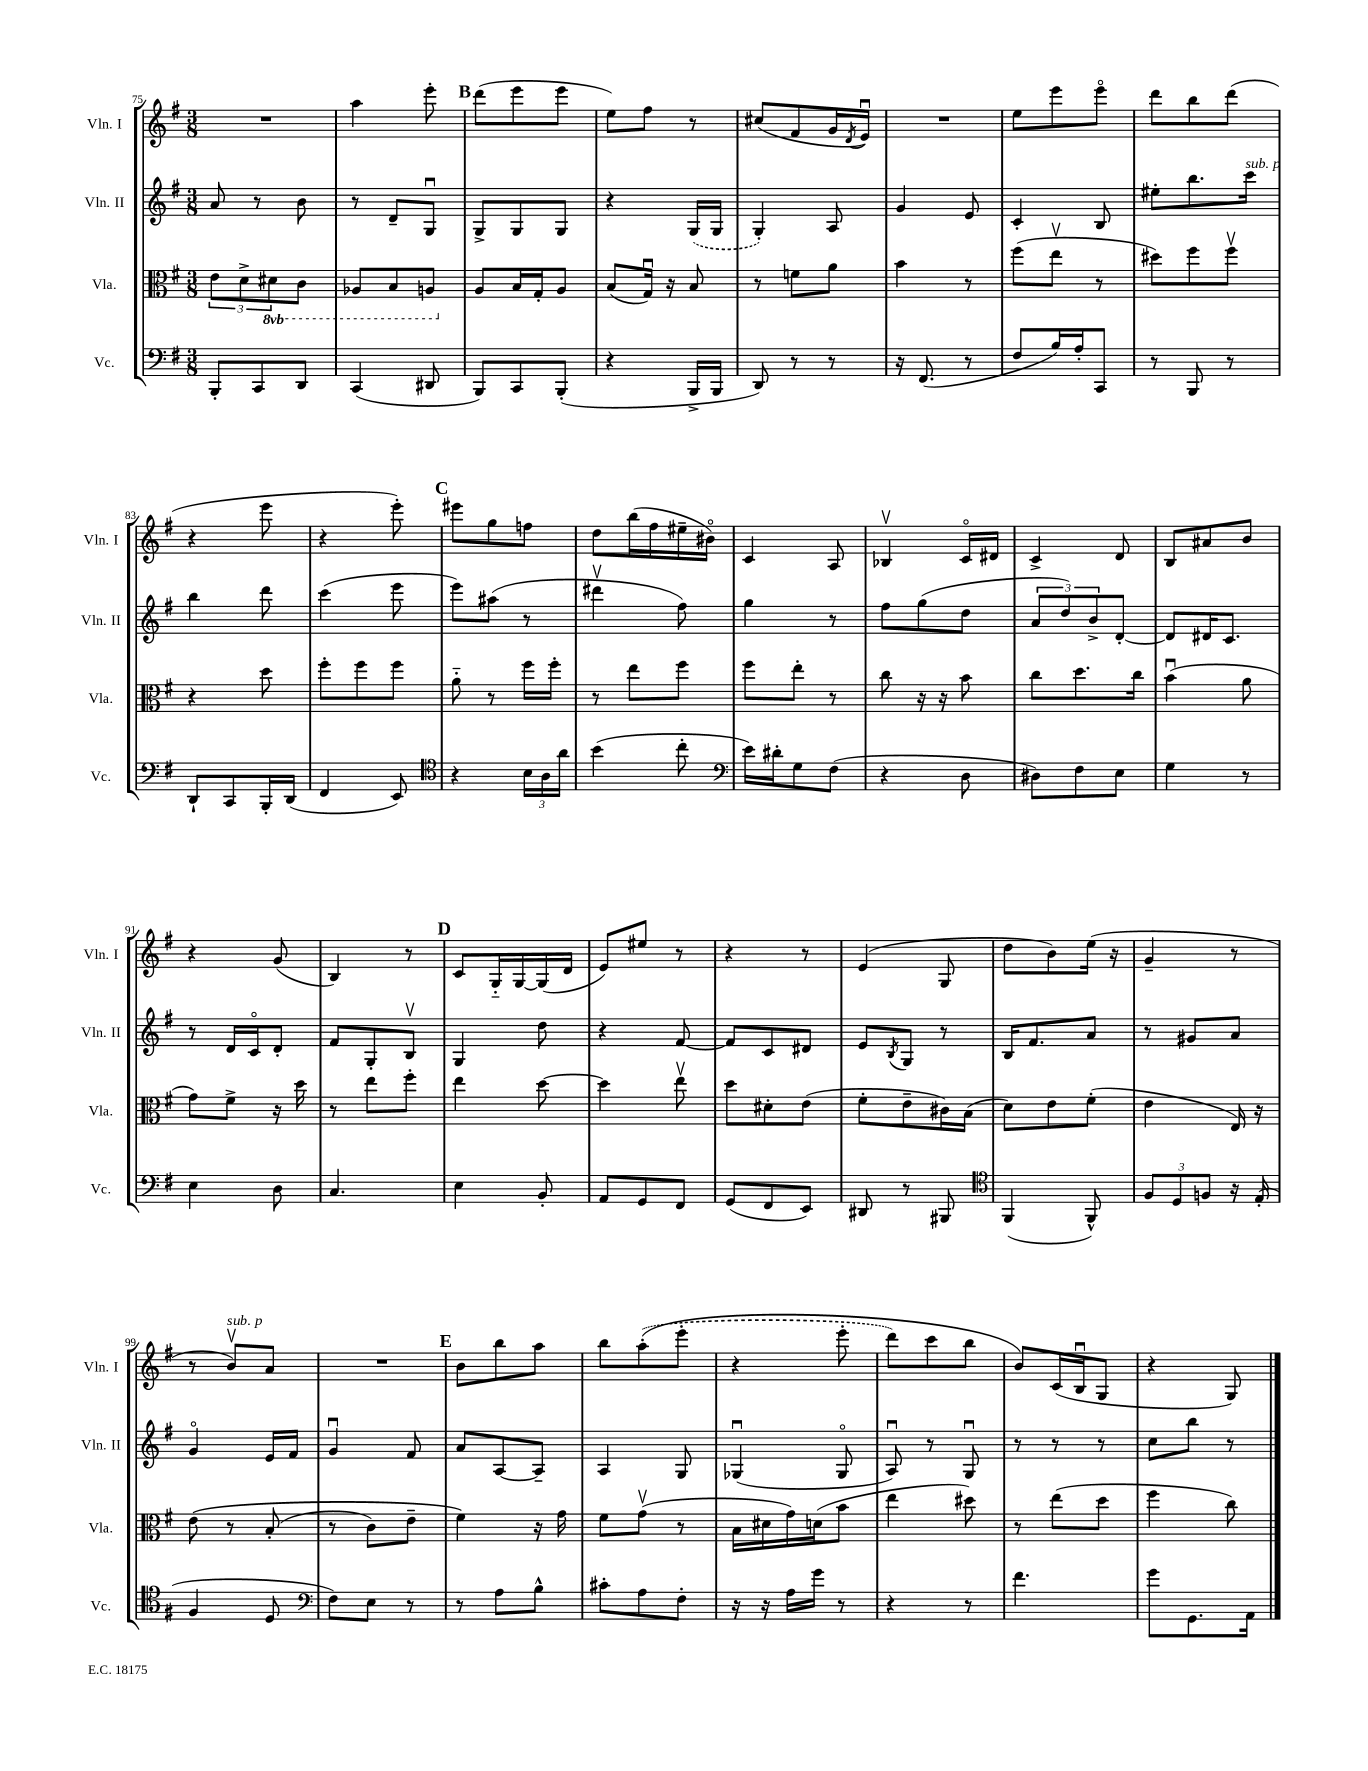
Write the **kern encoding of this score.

**kern	**kern	**kern	**kern
*part4	*part3	*part2	*part1
*staff4	*staff3	*staff2	*staff1
*I"Vc.	*I"Vla.	*I"Vln. II	*I"Vln. I
*I'Vc.	*I'Vla.	*I'Vln. II	*I'Vln. I
*clefF4	*clefC3	*clefG2	*clefG2
*k[f#]	*k[f#]	*k[f#]	*k[f#]
*M3/8	*M3/8	*M3/8	*M3/8
=75	=75	=75	=75
8BBB'/L	12e\L	8a/	4.r
.	12d^\	.	.
8CC/	.	8r	.
*	*8ba	*	*
.	12D#X\	.	.
8DD/J	8C\J	8b\	.
=76	=76	=76	=76
(4CC/	8AA-X/L	8r	4aa\
.	8BB/	8d~/L	.
8DD#X/	8AAn/J	8Gu/J	8eee'\
!!LO:REH:place=s1:t=B
=77	=77	=77	=77
*	*X8ba	*	*
8BBB/L)	8A/L	8G^/L	(8ddd\L
8CC/	16B/L	8G/	8eee\
.	16G'/J	.	.
(8BBB'/J	8A/J	8G/J	8eee\J
=78	=78	=78	=78
4r	(8B/L	4r	8ee\L)
.	16Gu/Jk)	.	8ff#\J
.	16r	.	.
16BBB^/LL	8B/	(16G/LL	8r
16BBB/JJ	.	16G/JJ	.
=79	=79	=79	=79
8DD/)	8r	4G'/)	(8cc#X/L
8r	8fn\L	.	8f#/
8r	8a\J	8A/	16g/L
.	.	.	8qd/
.	.	.	16eu/JJ)
=80	=80	=80	=80
16r	4b\	4g/	4.r
(8.FF#/	.	.	.
8r	8r	8e/	.
=81	=81	=81	=81
8F#/L	(8ff#\L	4c'/	8ee\L
16B/L)	8eev\J	.	8eee\
16A'/J	.	.	.
8CC/J	8r	8B/	8eee\J
=82	=82	=82	=82
8r	8dd#X\L)	8ee#X'\L	8ddd\L
8BBB/	8ff#\	8.bb\	8bb\
8r	8ff#v\J	.	(8ddd\J
!	!	!LO:TX:a:i:t=sub. p	!
.	.	16ccc\Jk	.
!!LO:LB:g=z
=83	=83	=83	=83
8DD`/L	4r	4bb\	4r
8CC/	.	.	.
16BBB'/L	8dd\	8ddd\	8eee\
(16DD/JJ	.	.	.
=84	=84	=84	=84
4FF#/	8ff#'\L	(4ccc\	4r
.	8ff#\	.	.
8EE/)	8ff#\J	8eee\	8eee'\)
!!LO:REH:place=s1:t=C
=85	=85	=85	=85
*clefC4	*	*	*
4r	8a\	8eee\L)	8eee#X\L
.	8r	(8aa#X\J	8gg\
24B\LL	16ff#\LL	8r	8ffn\J
24A\	.	.	.
.	16ff#'\JJ	.	.
24a\JJ	.	.	.
=86	=86	=86	=86
(4b\	8r	4ddd#Xv\	8dd\L
.	8ee\L	.	(16bb\L
.	.	.	16ff#\
8cc'\	8ff#\J	8ff#\)	16ee#X~\
.	.	.	16b#X\JJ)
=87	=87	=87	=87
*clefF4	*	*	*
16e\LL)	8ff#\L	4gg\	4c/
16d#X'\J	.	.	.
8G\	8ee'\J	.	.
(8F#\J	8r	8r	8A/
=88	=88	=88	=88
4r	8cc\	8ff#\L	4B-Xv/
.	16r	(8gg\	.
.	16r	.	.
8D\	8b\	8dd\J	16c/LL
.	.	.	16d#X/JJ
=89	=89	=89	=89
8D#X\L)	8cc\L	12a/L	4c^/
.	.	12dd/)	.
8F#\	8.dd\	.	.
.	.	12b^/	.
8E\J	.	[8d'/J	8d/
.	16cc\Jk	.	.
=90	=90	=90	=90
4G\	(4bu\	8d/L]	8B/L
.	.	16d#X/K	8a#X/
.	.	8.c/J	.
8r	8a\	.	8b/J
!!LO:LB:g=z
=91	=91	=91	=91
4E\	8g\L)	8r	4r
.	8f#^\J	16d/LL	.
.	.	16c/J	.
8D\	16r	8d'/J	(8g/
.	16dd\	.	.
=92	=92	=92	=92
4.C/	8r	8f#/L	4B/)
.	8ee\L	8G'/	.
.	8ff#'\J	8Bv/J	8r
!!LO:REH:place=s1:t=D
=93	=93	=93	=93
4E\	4ee\	4G/	8c/L
.	.	.	16G/L
.	.	.	[16G/
8BB'/	[8dd\	8dd\	(16G/]
.	.	.	16d/JJ
=94	=94	=94	=94
8AA/L	4dd\]	4r	8e/L)
8GG/	.	.	8ee#X/J
8FF#/J	8eev\	[8f#/	8r
=95	=95	=95	=95
(8GG/L	8dd\L	8f#/L]	4r
8FF#/	8d#X'\	8c/	.
8EE/J)	(8e\J	8d#X/J	8r
=96	=96	=96	=96
8DD#X/	8f#'\L	8e/L	(4e/
.	.	8qB/	.
8r	8e~\	8G/J	.
8BBB#X/	16c#X\L)	8r	8G/
.	(16B\JJ	.	.
=97	=97	=97	=97
*clefC4	*	*	*
(4FF#/	8d\L)	16B/KL	8dd\L
.	.	8.f#/	.
.	8e\	.	8b\)
8FF#^^/)	(8f#'\J	8a/J	(16ee\Jk
.	.	.	16r
=98	=98	=98	=98
12F#/L	4e\	8r	4g~/
12D/	.	.	.
.	.	8g#X/L	.
12Fn/J	.	.	.
16r	16E/)	8a/J	8r
(16E'/	16r	.	.
!!LO:LB:g=z
=99	=99	=99	=99
4F#/	(8e\	4g/	8r
!	!	!	!LO:TX:a:i:t=sub. p
.	8r	.	8bv/L)
8D/	(8B'/	16e/LL	8a/J
.	.	16f#/JJ	.
=100	=100	=100	=100
*clefF4	*	*	*
8F#\L)	8r	4gu/	4.r
8E\J	8c\L)	.	.
8r	8e~\J	8f#/	.
!!LO:REH:place=s1:t=E
=101	=101	=101	=101
8r	4f#\)	8a/L	8b\L
8A\L	.	[8A/	8bb\
8B^^\J	16r	8A~/J]	8aa\J
.	16g\	.	.
=102	=102	=102	=102
8c#X'\L	8f#\L	4A/	8bb\L
8A\	(8gv\J	.	((8aa'\
8F#'\J	8r	8G/	8eee'\J
=103	=103	=103	=103
16r	16B\LL	(4G-Xu/	4r
16r	16d#X\	.	.
16A\LL	16g\)	.	.
16g\JJ	(16dn\J	.	.
8r	8b\J	8G-/	8eee'\
=104	=104	=104	=104
4r	4ee\	8Au/)	8ddd\L)
.	.	8r	8ccc\
8r	8dd#X\)	8Gu/	8bb\J
=105	=105	=105	=105
4.f#\	8r	8r	8b/L)
.	(8ee\L	8r	(16c/L
.	.	.	16Bu/J
.	8dd\J	8r	8G/J
=106	=106	=106	=106
8g\L	4ff#\	8cc\L	4r
8.GG\	.	8bb\J	.
.	8cc\)	8r	8G/)
16AA\Jk	.	.	.
==	==	==	==
*-	*-	*-	*-
